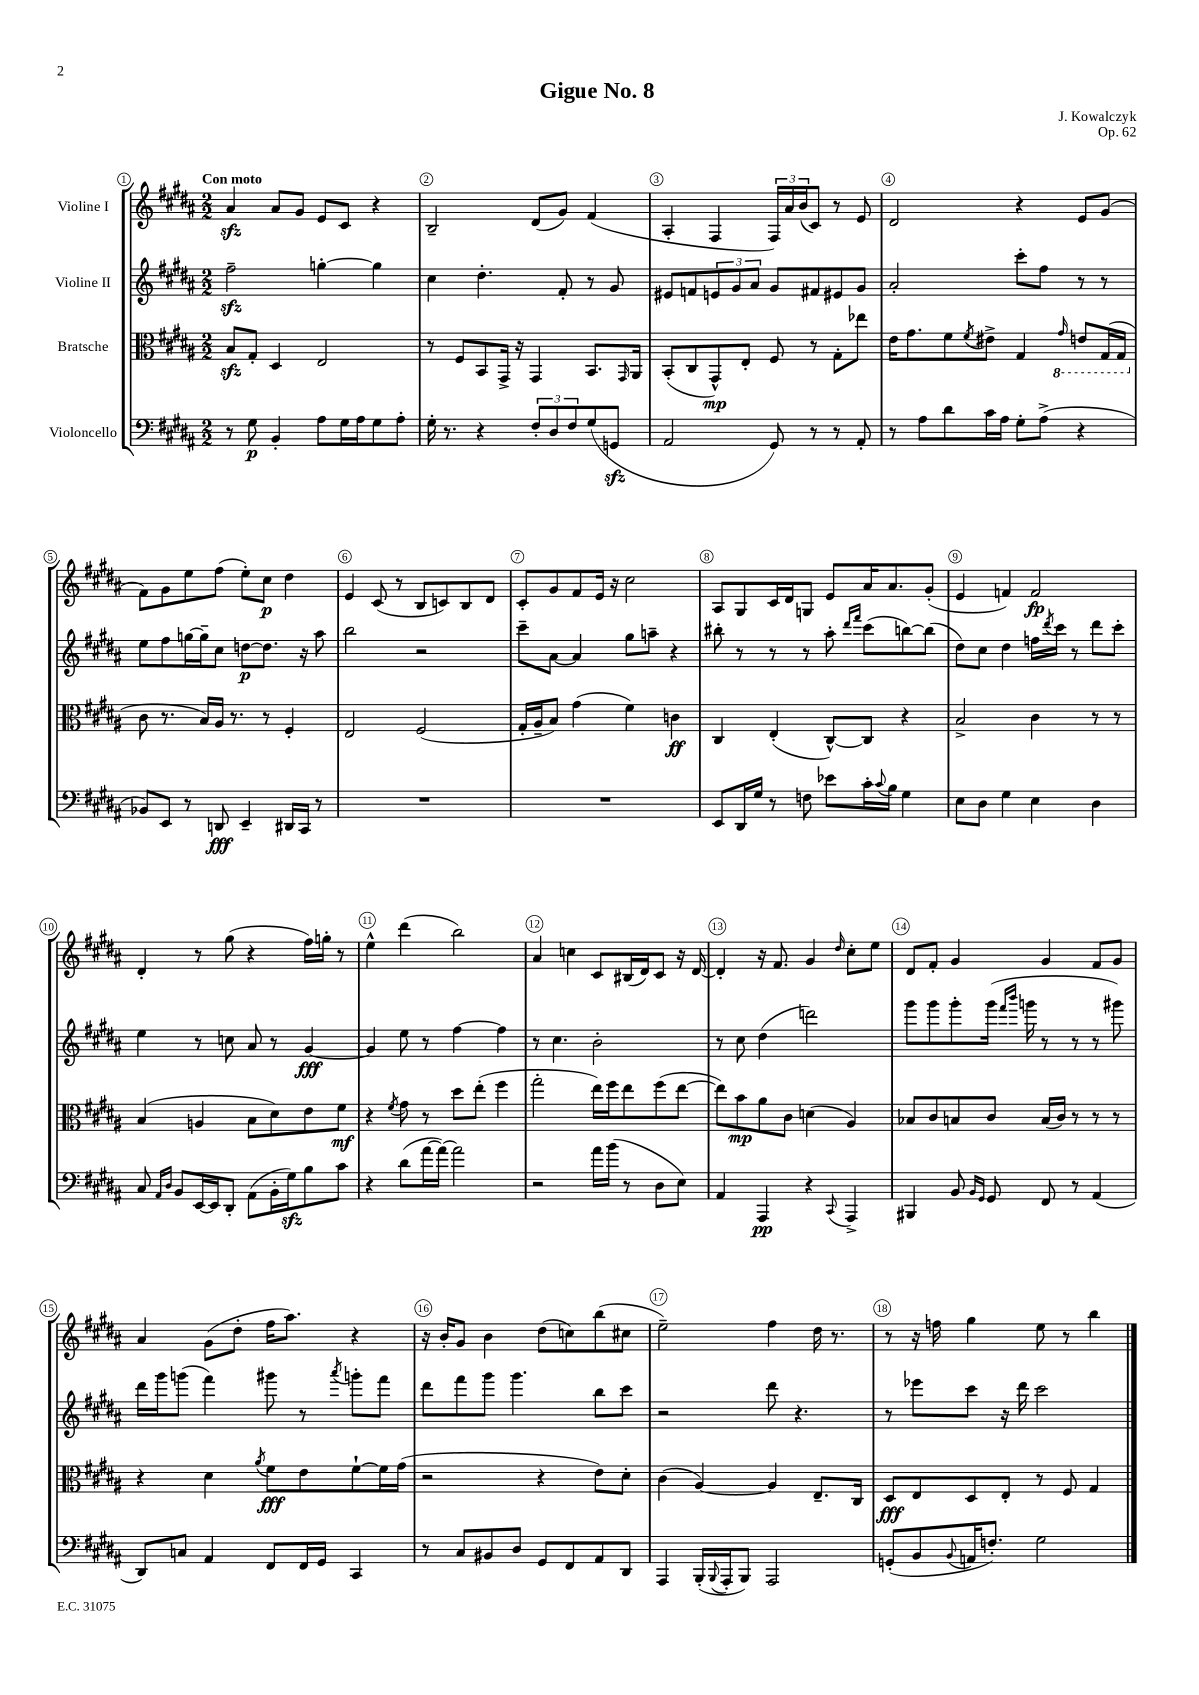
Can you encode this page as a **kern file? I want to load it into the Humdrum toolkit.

**kern	**kern	**kern	**kern
*staff4	*staff3	*staff2	*staff1
*clefF4	*clefC3	*clefG2	*clefG2
*k[f#c#g#d#a#]	*k[f#c#g#d#a#]	*k[f#c#g#d#a#]	*k[f#c#g#d#a#]
*M2/2	*M2/2	*M2/2	*M2/2
8r	8B	2ff#~	4a#
8G#	8G#'	.	.
4BB'	4D#	.	8a#
.	.	.	8g#
8A#	2E	[4gg'	8e
16G#	.	.	8c#
16A#	.	.	.
8G#	.	4gg]	4r
8A#'	.	.	.
=	=	=	=
16G#'	8r	4cc#	2B~
8.r	.	.	.
.	8F#	.	.
4r	8BB	4.dd#'	.
.	16GG#^	.	.
.	16r	.	.
12F#'	4GG#	.	(8d#
12D#	.	.	.
.	.	8f#'	8g#)
12F#	.	.	.
(8G#	8.BB	8r	(4f#
8GG	.	8g#	.
.	16qqGG#	.	.
.	16AA#	.	.
=	=	=	=
2AA#	(8BB'	8e#	4A#'
.	8C#	8f	.
.	8GG#^^)	12e	4F#
.	.	12g#	.
.	8E'	.	.
.	.	12a#	.
8GG#)	8F#	8g#	24F#)
.	.	.	24a#
.	.	.	(24b
8r	8r	8f#	8c#)
8r	8G#'	8e#	8r
8AA#'	8ee-	8g#	8e
=	=	=	=
8r	16e	2a#'	2d#
.	8.g#	.	.
8A#	.	.	.
8d#	8f#	.	.
.	8qf#	.	.
16c#	8e#^	.	.
16A#	.	.	.
8G#'	4G#	8ccc#'	4r
(8A#^	.	8ff#	.
.	16qqG#	.	.
4r	8E	8r	8e
.	(16GG#	8r	(8g#
.	16GG#	.	.
=	=	=	=
8BB-)	8c#	8ee	8f#)
8EE	8.r	8ff#	8g#
8r	.	[16gg	8ee
.	16B)	16gg~]	.
8DD	16A#	8cc#	(8ff#
.	8.r	.	.
4EE~	.	[8dd	8ee')
.	8r	8.dd]	8cc#
16DD#	4F#'	.	4dd#
16CC#	.	16r	.
8r	.	8aa#	.
=	=	=	=
1r	2E	2bb	4e
.	.	.	(8c#
.	.	.	8r
.	(2F#	2r	8B
.	.	.	8c)
.	.	.	8B
.	.	.	8d#
=	=	=	=
1r	16G#'	8ccc#~	8c#'
.	16A#~	.	.
.	8B)	[8a#	8g#
.	(4g#	4a#]	8f#
.	.	.	16e
.	.	.	16r
.	4f#)	8gg#	2cc#
.	.	8aa~	.
.	4c	4r	.
=	=	=	=
8EE	4C#	8bb#'	8A#
16DD#	.	8r	8G#
16G#	.	.	.
8r	(4E'	8r	16c#
.	.	.	16d#
8F	.	8r	8G
8e-	[8C#^^)	8aa#'	8e
.	.	16qqddd#	.
.	.	16qqfff#	.
16c#'	8C#]	(8ccc#	16a#
8qqc#	.	.	.
16B	.	.	8.a#
4G#	4r	[8bb)	.
.	.	(8bb]	(8g#'
=	=	=	=
8E	2B^	8dd#)	4e
8D#	.	8cc#	.
4G#	.	4dd#	4f)
4E	4c#	16ff	2f
.	.	8qddd#	.
.	.	16ccc#	.
.	.	8r	.
4D#	8r	8ddd#	.
.	8r	8ccc#'	.
=	=	=	=
8C#	(4B	4ee	4d#'
16qqAA#	.	.	.
16qqD#	.	.	.
8BB	.	.	.
[16EE	4A	8r	8r
16EE]	.	.	.
8DD#'	.	8cc	(8gg#
(8AA#	8B	8a#	4r
16BB'	8d#)	8r	.
16G#)	.	.	.
8B	8e	[4g#	16ff#)
.	.	.	16gg'
8c#	8f#	.	8r
=	=	=	=
4r	4r	4g#]	4ee^^
.	8qf#	.	.
(8d#	8g#	8ee	(4ddd#
[16a#	8r	8r	.
16a#_)	.	.	.
2a#]	8dd#	[4ff#	2bb)
.	(8ee'	.	.
.	4ff#	4ff#]	.
=	=	=	=
2r	2gg#'	8r	4a#
.	.	4.cc#	.
.	.	.	4cc
16a#	16ee)	2b'	8c#
(16b	16ff#	.	.
8r	8ee	.	(16B#
.	.	.	16d#)
8D#	(8ff#	.	8c#
8E)	[8ee	.	16r
.	.	.	[16d#
=	=	=	=
4AA#	8ee])	8r	4d#']
.	8b	8cc#	.
4AAA#	8a#	(4dd#	16r
.	.	.	8.f#
.	8c#	.	.
4r	(4d	2ddd)	4g#
8qqCC#	.	.	16qqdd#
4AAA#^	4A#)	.	8cc#'
.	.	.	8ee
=	=	=	=
4BBB#	8B-	8ggg#	8d#
.	8c#	8ggg#	8f#'
8BB	8B	8ggg#'	4g#
16qqBB	.	.	.
16qqGG#	.	.	.
8GG#	8c#	(16ggg#	.
.	.	16qqfff#	.
.	.	16qqbbb	.
.	.	16ggg	.
8FF#	(16B	8r	4g#
.	16c#)	.	.
8r	8r	8r	.
(4AA#	8r	8r	8f#
.	8r	8ggg#)	8g#
=	=	=	=
8DD#)	4r	16ddd#	4a#
.	.	16ggg#	.
8C	.	(8ggg	.
4AA#	4d#	4fff#)	(8g#
.	.	.	8dd#'
.	8qa#	.	.
8FF#	8f#	8ggg#	16ff#
.	.	.	8.aa#)
16FF#	8e	8r	.
16GG#	.	.	.
.	.	8qaaa#	.
4CC#	[8f#`	8ggg'	4r
.	16f#]	8fff#	.
.	(16g#	.	.
=	=	=	=
8r	2r	8ddd#	16r
.	.	.	16b'
8C#	.	8fff#	8g#
8BB#	.	8ggg#	4b
8D#	.	4.ggg#	.
8GG#	4r	.	(8dd#
8FF#	.	.	8cc)
8AA#	8e)	8bb	(8bb
8DD#	8d#'	8ccc#	8cc#
=	=	=	=
4AAA#	(4c#	2r	2ee~)
(16BBB'	[4A#)	.	.
8qqBBB	.	.	.
16AAA#'	.	.	.
8BBB)	.	.	.
2AAA#	4A#]	8ddd#	4ff#
.	.	4.r	.
.	8.E~	.	16dd#
.	.	.	8.r
.	16C#	.	.
=	=	=	=
(8GG'	8D#	8r	8r
8BB	8E	8eee-	16r
.	.	.	16ff
8qqBB	.	.	.
16AA	8D#	8ccc#	4gg#
8.F')	.	.	.
.	8E'	16r	.
.	.	16ddd#	.
2G#	8r	2ccc#	8ee
.	8F#	.	8r
.	4G#	.	4bb
==	==	==	==
*-	*-	*-	*-
